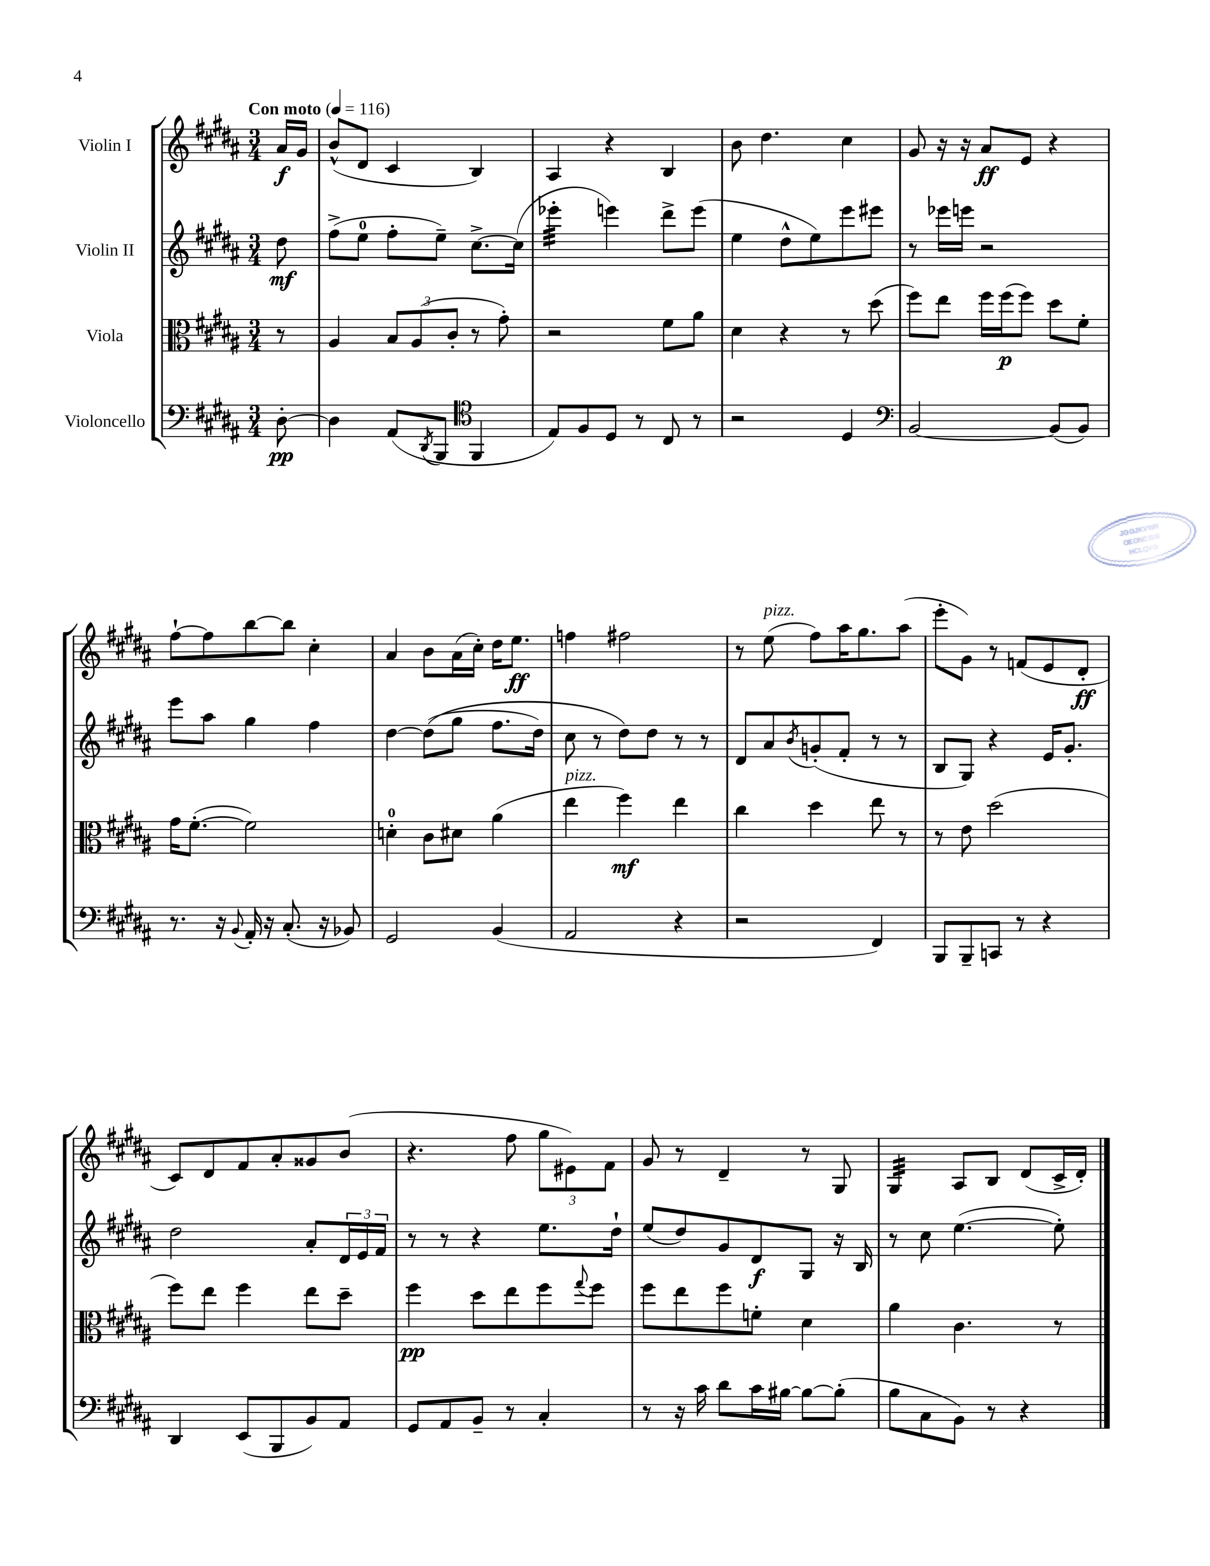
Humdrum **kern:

**kern	**kern	**kern	**kern
*staff4	*staff3	*staff2	*staff1
*clefF4	*clefC3	*clefG2	*clefG2
*k[f#c#g#d#a#]	*k[f#c#g#d#a#]	*k[f#c#g#d#a#]	*k[f#c#g#d#a#]
*M3/4	*M3/4	*M3/4	*M3/4
*MM116	*MM116	*MM116	*MM116
[8D#'	8r	8dd#	16a#
.	.	.	16g#
=	=	=	=
4D#]	4A#	(8ff#^	(8b^^
.	.	8ee	8d#
(8AA#	12B	8ff#'	4c#
.	(12A#	.	.
8qDD#	.	.	.
8BBB	.	8ee~)	.
.	12c#'	.	.
*clefC4	*	*	*
4FF#	8r	[8.cc#^	4B)
.	8g#')	.	.
.	.	(16cc#]	.
=	=	=	=
8E)	2r	4eee-'	4A#
8F#	.	.	.
8D#	.	4eee)	4r
8r	.	.	.
8C#	8f#	8ddd#^	4B
8r	8a#	(8eee	.
=	=	=	=
2r	4d#	4ee	8b
.	.	.	4.dd#
.	4r	8dd#^^	.
.	.	8ee)	.
4D#	8r	8eee	4cc#
.	(8dd#	8eee#	.
=	=	=	=
*clefF4	*	*	*
[2BB	8ff#)	8r	8g#
.	8ee	16eee-	16r
.	.	16eee	16r
.	16ff#	2r	8a#
.	(16ff#	.	.
.	8ff#)	.	8e
(8BB]	8dd#	.	4r
8BB)	8f#'	.	.
=	=	=	=
8.r	16g#	8eee	[8ff#`
.	([8.f#'	.	.
.	.	8aa#	8ff#]
16r	.	.	.
8qqBB	.	.	.
16AA#'	2f#])	4gg#	[8bb
16r	.	.	.
(8.C#'	.	.	8bb]
.	.	4ff#	4cc#'
16r	.	.	.
8BB-)	.	.	.
=	=	=	=
2GG#	4d'	[4dd#	4a#
.	8c#	&((8dd#]	8b
.	8d#	8gg#	(16a#
.	.	.	16cc#')
(4BB	(4a#	8.ff#	16dd#
.	.	.	8.ee
.	.	16dd#)	.
=	=	=	=
2AA#	4ee	8cc#	4ff
.	.	8r	.
.	4ff#)	8dd#&)	2ff#
.	.	8dd#	.
4r	4ee	8r	.
.	.	8r	.
=	=	=	=
2r	4cc#	8d#	8r
.	.	8a#	(8ee
.	.	8qb	.
.	4dd#	(8g'	8ff#)
.	.	8f#'	16aa#
.	.	.	8.gg#
4FF#)	8ee	8r	.
.	8r	8r	(8aa#
=	=	=	=
8BBB	8r	8B	8eee'
8BBB~	8e	8G#)	8g#)
8CC	(2dd#	4r	8r
8r	.	.	(8f
4r	.	16e	8e
.	.	8.g#'	.
.	.	.	8d#'
=	=	=	=
4DD#	8ff#)	2dd#	8c#)
.	8ee	.	8d#
(8EE	4ff#	.	8f#
8BBB	.	.	8a#'
8BB)	8ee	8a#'	8g##
8AA#	8dd#~	24d#	(8b
.	.	24e	.
.	.	24f#	.
=	=	=	=
8GG#	4ff#	8r	4.r
8AA#	.	8r	.
8BB~	8dd#	4r	.
8r	8ee	.	8ff#
4C#'	8ff#	8.ee	12gg#
.	.	.	12e#)
.	8qqgg#	.	.
.	8ff#	.	.
.	.	.	12f#
.	.	16dd#`	.
=	=	=	=
8r	8ff#	(8ee	8g#
16r	8ee	8dd#)	8r
16c#	.	.	.
8d#	8ff#	8g#	4d#~
16c#	8f'	8d#	.
[16B#	.	.	.
8B#_	4d#	8G#	8r
(8B#']	.	16r	8G#
.	.	16B	.
=	=	=	=
8B	4a#	8r	4G#
8C#	.	8cc#	.
8BB)	4.c#	([4.ee	8A#
8r	.	.	8B
4r	.	.	(8d#
.	8r	8ee'])	16c#^
.	.	.	16d#')
==	==	==	==
*-	*-	*-	*-
